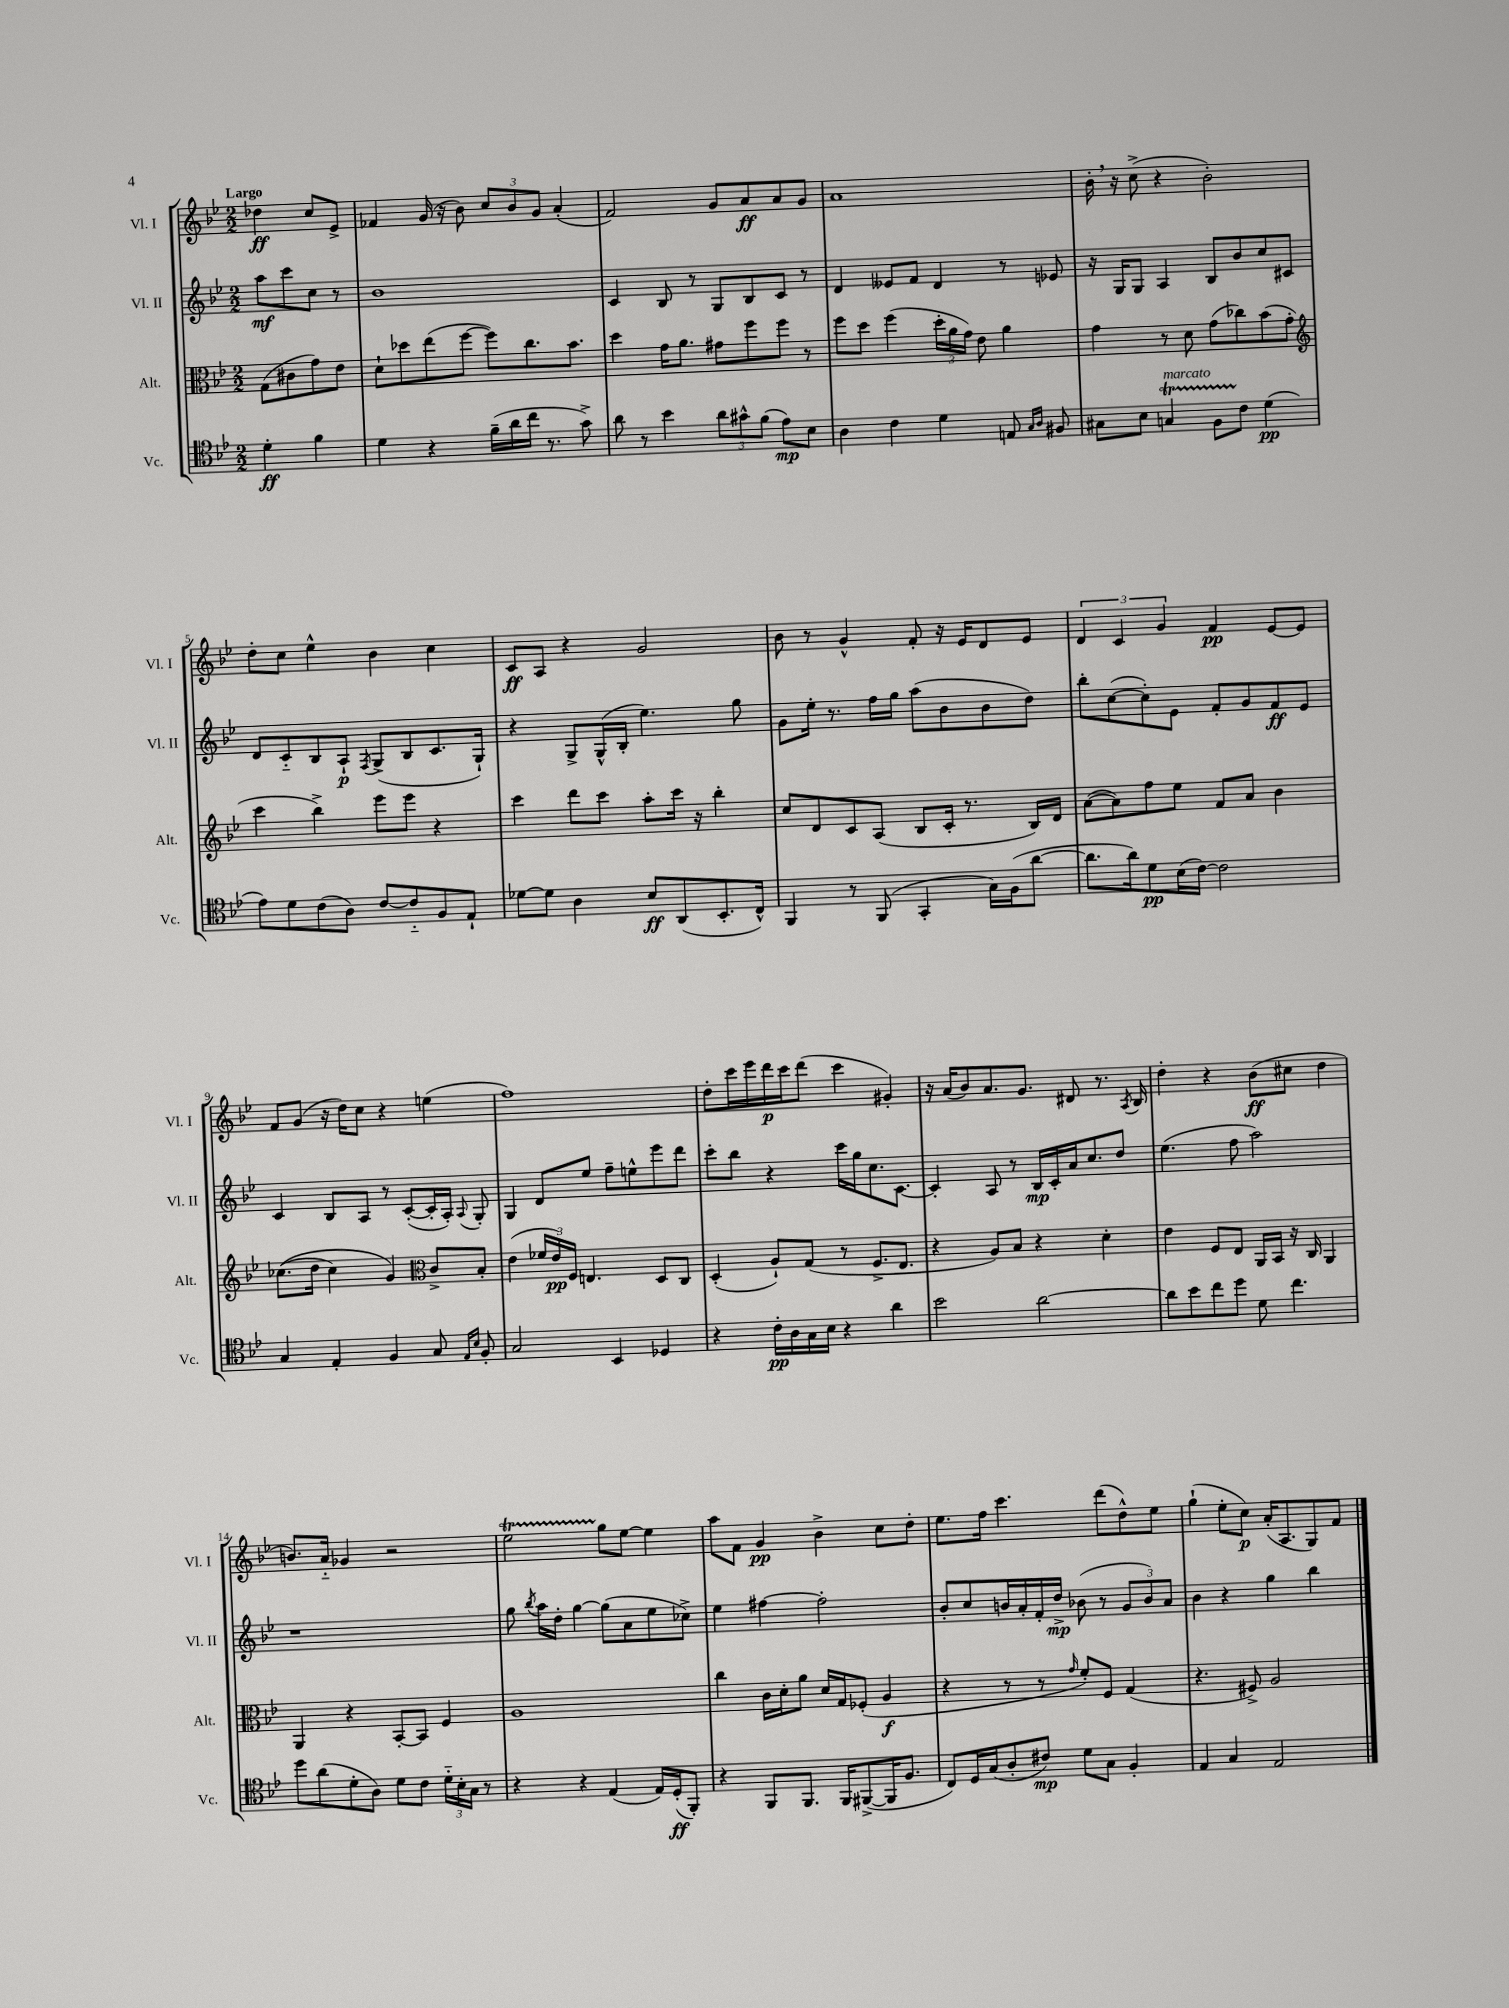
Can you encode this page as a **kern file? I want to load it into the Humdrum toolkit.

**kern	**dynam	**kern	**dynam	**kern	**dynam	**kern	**dynam
*part4	*part4	*part3	*part3	*part2	*part2	*part1	*part1
*staff4	*staff4	*staff3	*staff3	*staff2	*staff2	*staff1	*staff1
*I"Vc.	*	*I"Alt.	*	*I"Vl. II	*	*I"Vl. I	*
*I'Vc.	*	*I'Alt.	*	*I'Vl. II	*	*I'Vl. I	*
*clefC4	*	*clefC3	*	*clefG2	*	*clefG2	*
*k[b-e-]	*	*k[b-e-]	*	*k[b-e-]	*	*k[b-e-]	*
*M2/2	*	*M2/2	*	*M2/2	*	*M2/2	*
=	=	=	=	=	=	=	=
!	!	!	!	!	!	!LO:TX:a:B:t=Largo	!
4d'\	ff	(8G\L	.	8aa\L	mf	4dd-X\	ff
.	.	8c#X\	.	8ccc\	.	.	.
4f\	.	8g\)	.	8cc\J	.	8cc/L	.
.	.	8e-\J	.	8r	.	8e-^/J	.
=1	=1	=1	=1	=1	=1	=1	=1
4d\	.	8d`\L	.	1b-	.	4f-X/	.
.	.	8dd-X\	.	.	.	.	.
4r	.	(8ee-\	.	.	.	(16g/	.
.	.	.	.	.	.	16r	.
.	.	[8ff\J	.	.	.	8b-\)	.
(16f~\LL	.	8ff\L])	.	.	.	12cc/L	.
16a\	.	.	.	.	.	.	.
.	.	.	.	.	.	12b-/	.
16cc\JJ	.	8.cc\	.	.	.	.	.
.	.	.	.	.	.	12g/J	.
8.r	.	.	.	.	.	.	.
.	.	.	.	.	.	(4a'/	.
.	.	8.b-\J	.	.	.	.	.
8g^\)	.	.	.	.	.	.	.
=2	=2	=2	=2	=2	=2	=2	=2
8a\	.	4dd\	.	4c/	.	2f/)	.
8r	.	.	.	.	.	.	.
4b-\	.	16g\KL	.	8B-/	.	.	.
.	.	8.a\J	.	.	.	.	.
.	.	.	.	8r	.	.	.
12a\L	.	8g#X\L	.	8G/L	.	8g/L	.
12g#X^^\	.	.	.	.	.	.	.
.	.	8ff\	.	8B-/	.	8a/	ff
(12f\J	.	.	.	.	.	.	.
8e-\L)	mp	8ff\J	.	8c/J	.	8a/	.
8B-\J	.	8r	.	8r	.	8g/J	.
=3	=3	=3	=3	=3	=3	=3	=3
4A\	.	8ff\L	.	4d/	.	1a	.
.	.	8dd\J	.	.	.	.	.
4c\	.	(4ff\	.	8e--X/L	.	.	.
.	.	.	.	8f/J	.	.	.
4d\	.	24dd'\LL	.	4d/	.	.	.
.	.	24a\	.	.	.	.	.
.	.	24g\JJ)	.	.	.	.	.
.	.	8e-\	.	.	.	.	.
8En/	.	4a\	.	8r	.	.	.
16qqG/LL	.	.	.	.	.	.	.
16qqA/JJ	.	.	.	.	.	.	.
8F#X/	.	.	.	8e-X/	.	.	.
=4	=4	=4	=4	=4	=4	=4	=4
8G#X\L	.	4g\	.	16r	.	16b-',\	.
.	.	.	.	16G/KL	.	16r	.
8B-\J	.	.	.	8G/J	.	(8cc^\	.
!LO:TX:a:i:t=marcato	!	!	!	!	!	!	!
4GnT/	.	8r	.	4A/	.	4r	.
.	.	8d\	.	.	.	.	.
8FTTT\L	.	(8g\L	.	8B-/L	.	2b-'\)	.
8c\J	.	8cc-X\)	.	8b-/	.	.	.
(4d\	pp	(8b-\	.	8cc/	.	.	.
.	.	8g'\J	.	8c#X/J	.	.	.
!!LO:LB:g=z
=5	=5	=5	=5	=5	=5	=5	=5
*	*	*clefG2	*	*	*	*	*
8e-\L)	.	4ccc\	.	8d/L	.	8dd'\L	.
8d\	.	.	.	8c/	.	8cc\J	.
(8c\	.	4bb-^\)	.	8B-/	.	4ee-^^\	.
8A\J)	.	.	.	8A`/J	p	.	.
.	.	.	.	8qF/	.	.	.
[8c/L	.	8eee-\L	.	(8G^/L	.	4b-\	.
8c/]	.	8eee-\J	.	8B-/	.	.	.
8F/	.	4r	.	8.c/	.	4cc\	.
8E-`/J	.	.	.	.	.	.	.
.	.	.	.	16G`/Jk)	.	.	.
=6	=6	=6	=6	=6	=6	=6	=6
[8d-X\L	.	4ccc\	.	4r	.	8c/L	ff
8d-\J]	.	.	.	.	.	8A/J	.
4A\	.	8ddd\L	.	8G^/L	.	4r	.
.	.	8ccc\J	.	(16G^^/L	.	.	.
.	.	.	.	16B-'/JJ	.	.	.
8B-/L	ff	8aa'\L	.	4.ee-\)	.	2g/	.
(8AA/	.	16ccc\Jk	.	.	.	.	.
.	.	16r	.	.	.	.	.
8.BB-'/	.	4bb-'\	.	.	.	.	.
.	.	.	.	8gg\	.	.	.
16C^^/Jk)	.	.	.	.	.	.	.
=7	=7	=7	=7	=7	=7	=7	=7
4FF/	.	8cc/L	.	8g\L	.	8b-\	.
.	.	8d/	.	16ee-'\Jk	.	8r	.
.	.	.	.	8.r	.	.	.
8r	.	8c/	.	.	.	4g^^/	.
(8FF/	.	(8A/J	.	16ff\LL	.	.	.
.	.	.	.	16gg\JJ	.	.	.
4GG'/	.	8B-/L	.	(8aa\L	.	8f'/	.
.	.	16c'/Jk	.	8b-\	.	16r	.
.	.	8.r	.	.	.	16e-/KL	.
16G\LL)	.	.	.	8b-\	.	8d/	.
(16F\J	.	.	.	.	.	.	.
[8a\J	.	16B-/LL)	.	8dd\J)	.	8e-/J	.
.	.	16d/JJ	.	.	.	.	.
=8	=8	=8	=8	=8	=8	=8	=8
8.a\L]	.	([8a\L	.	8bb-'\L	.	6d/	.
.	.	8a\])	.	([8cc\	.	.	.
.	.	.	.	.	.	6c/	.
16a\k)	.	.	.	.	.	.	.
8d\	pp	8ff\	.	8cc'\])	.	.	.
.	.	.	.	.	.	6g/	.
(16B-\L	.	8ee-\J	.	8e-\J	.	.	.
[16c\JJ)	.	.	.	.	.	.	.
2c\]	.	8f/L	.	8f'/L	.	4f/	pp
.	.	8a/J	.	8g/	.	.	.
.	.	4b-\	.	8f/	ff	[8e-/L	.
.	.	.	.	8e-/J	.	8e-/J]	.
!!LO:LB:g=z
=9	=9	=9	=9	=9	=9	=9	=9
4G/	.	((8.cc-X\L	.	4c/	.	8f/L	.
.	.	.	.	.	.	(8g/J	.
.	.	16dd\Jk	.	.	.	.	.
4E-'/	.	4cc-\)	.	8B-/L	.	16r	.
.	.	.	.	.	.	16dd\KL)	.
.	.	.	.	8A/J	.	8cc\J	.
4F/	.	4g/)	.	8r	.	4r	.
.	.	.	.	([8c'/L	.	.	.
*	*	*clefC3	*	*	*	*	*
8G/	.	8c^/L	.	16c'/L]	.	(4een\	.
.	.	.	.	16A'/JJ)	.	.	.
16qqE-/LL	.	.	.	.	.	.	.
16qqB-/JJ	.	.	.	8qqA/	.	.	.
8F'/	.	8B-'/J	.	8G'/	.	.	.
=10	=10	=10	=10	=10	=10	=10	=10
2G/	.	(4e-\	.	4G/	.	1ff)	.
.	.	24f-X/LL	.	8d/L	.	.	.
.	.	24e-/)	pp	.	.	.	.
.	.	24F/JJ	.	.	.	.	.
.	.	4.En/	.	8ee-/J	.	.	.
4BB-/	.	.	.	8ff~\L	.	.	.
.	.	.	.	8een^^\	.	.	.
4D-X/	.	8D/L	.	8eee-\	.	.	.
.	.	8C/J	.	8ddd\J	.	.	.
=11	=11	=11	=11	=11	=11	=11	=11
4r	.	(4D'/	.	8ccc'\L	.	8dd'\L	.
.	.	.	.	8bb-\J	.	16ccc\L	.
.	.	.	.	.	.	16eee-\	.
16c'\LL	pp	8A`/L)	.	4r	.	16ddd\	p
16A\	.	.	.	.	.	16ccc\J	.
16G\	.	(8G/J	.	.	.	(8ddd\J	.
16B-\JJ	.	.	.	.	.	.	.
4r	.	8r	.	16ccc\LL	.	4ccc\	.
.	.	.	.	16gg\J	.	.	.
.	.	8.F^/L	.	8.cc\	.	.	.
4a\	.	.	.	.	.	4g#X'/)	.
.	.	8.E-/J	.	[8.c\J	.	.	.
=12	=12	=12	=12	=12	=12	=12	=12
2b-\	.	4r	.	4c'/]	.	16r	.
.	.	.	.	.	.	(16a/KL	.
.	.	.	.	.	.	8b-/)	.
.	.	8A/L)	.	8A/	.	8.a/	.
.	.	8B-/J	.	8r	.	.	.
.	.	.	.	.	.	8.g/J	.
[2a\	.	4r	.	16B-/LL	mp	.	.
.	.	.	.	16c'/	.	.	.
.	.	.	.	16a/J	.	8d#X/	.
.	.	.	.	8.cc/	.	.	.
.	.	4d'\	.	.	.	8.r	.
.	.	.	.	8dd/J	.	.	.
.	.	.	.	.	.	8qA/	.
.	.	.	.	.	.	16B-/	.
=13	=13	=13	=13	=13	=13	=13	=13
8a\L]	.	4e-\	.	(4.ee-\	.	4dd'\	.
8b-\	.	.	.	.	.	.	.
8cc\	.	8F/L	.	.	.	4r	.
8dd\J	.	8E-/J	.	8ff\	.	.	.
8d\	.	16AA/LL	.	2aa\)	.	(8b-\L	ff
.	.	16BB-/JJ	.	.	.	.	.
4.cc\	.	16r	.	.	.	8cc#X\J	.
.	.	16C/	.	.	.	.	.
.	.	4AA/	.	.	.	4dd\	.
!!LO:LB:g=z
=14	=14	=14	=14	=14	=14	=14	=14
8dd\L	.	4AA/	.	1r	.	8.bn/L)	.
(8a\	.	.	.	.	.	.	.
.	.	.	.	.	.	16a/Jk	.
8d'\	.	4r	.	.	.	4g-X/	.
8A\J)	.	.	.	.	.	.	.
8d\L	.	[8BB-'/L	.	.	.	2r	.
8c\J	.	8BB-/J]	.	.	.	.	.
24d\LL	.	4F/	.	.	.	.	.
24B-'\	.	.	.	.	.	.	.
24G\JJ	.	.	.	.	.	.	.
8r	.	.	.	.	.	.	.
=15	=15	=15	=15	=15	=15	=15	=15
4r	.	1A	.	8gg\	.	2ee-T\	.
.	.	.	.	8qbb-/	.	.	.
.	.	.	.	16aa\LL	.	.	.
.	.	.	.	16dd'\JJ	.	.	.
4r	.	.	.	[4gg\	.	.	.
(4E-/	.	.	.	(8gg\L]	.	8gg\L	.
.	.	.	.	8a\	.	[8ee-\J	.
16E-/LL)	.	.	.	8ee-\	.	4ee-\]	.
(16D'/J	ff	.	.	.	.	.	.
8FF'/J)	.	.	.	8cc-X^\J)	.	.	.
=16	=16	=16	=16	=16	=16	=16	=16
4r	.	4cc\	.	4ee-\	.	8aa\L	.
.	.	.	.	.	.	8f\J	.
8FF/L	.	16c\LL	.	[4ff#X\	.	4g/	pp
.	.	16d'\J	.	.	.	.	.
8.FF/J	.	8a\J	.	.	.	.	.
.	.	16d/LL	.	2ff#'\]	.	4b-^\	.
16FF/KL	.	16G/J	.	.	.	.	.
([8FF#X^/	.	(8F-X'/J	.	.	.	.	.
16FF#/K]	.	4A/	f	.	.	8cc\L	.
8.F/J	.	.	.	.	.	.	.
.	.	.	.	.	.	8dd'\J	.
=17	=17	=17	=17	=17	=17	=17	=17
8C/L)	.	4r	.	8b-'/L	.	8.ee-\L	.
16D/L	.	.	.	8cc/	.	.	.
(16G/J	.	.	.	.	.	16ff\Jk	.
8A'/	.	8r	.	16bn/L	.	4.ccc\	.
.	.	.	.	16a'/	.	.	.
8c#X/J)	mp	8r	.	16f'/	.	.	.
.	.	.	.	16dd^/JJ	mp	.	.
.	.	16qqg/	.	.	.	.	.
8d\L	.	8f'/L)	.	(8b-X\	.	.	.
8G\J	.	8F/J	.	8r	.	(8ddd\L	.
4F'/	.	(4G/	.	12g/L	.	8dd^^\)	.
.	.	.	.	12b-/)	.	.	.
.	.	.	.	.	.	8ee-\J	.
.	.	.	.	12a/J	.	.	.
=18	=18	=18	=18	=18	=18	=18	=18
4E-/	.	4.r	.	4b-\	.	(4gg`\	.
4G/	.	.	.	4r	.	8ee-'\L	.
.	.	8F#X^/)	.	.	.	8cc\J)	p
2E-/	.	2A/	.	4gg\	.	(16a'/KL	.
.	.	.	.	.	.	8.A/	.
.	.	.	.	4bb-\	.	8G/)	.
.	.	.	.	.	.	8f/J	.
==	==	==	==	==	==	==	==
*-	*-	*-	*-	*-	*-	*-	*-
